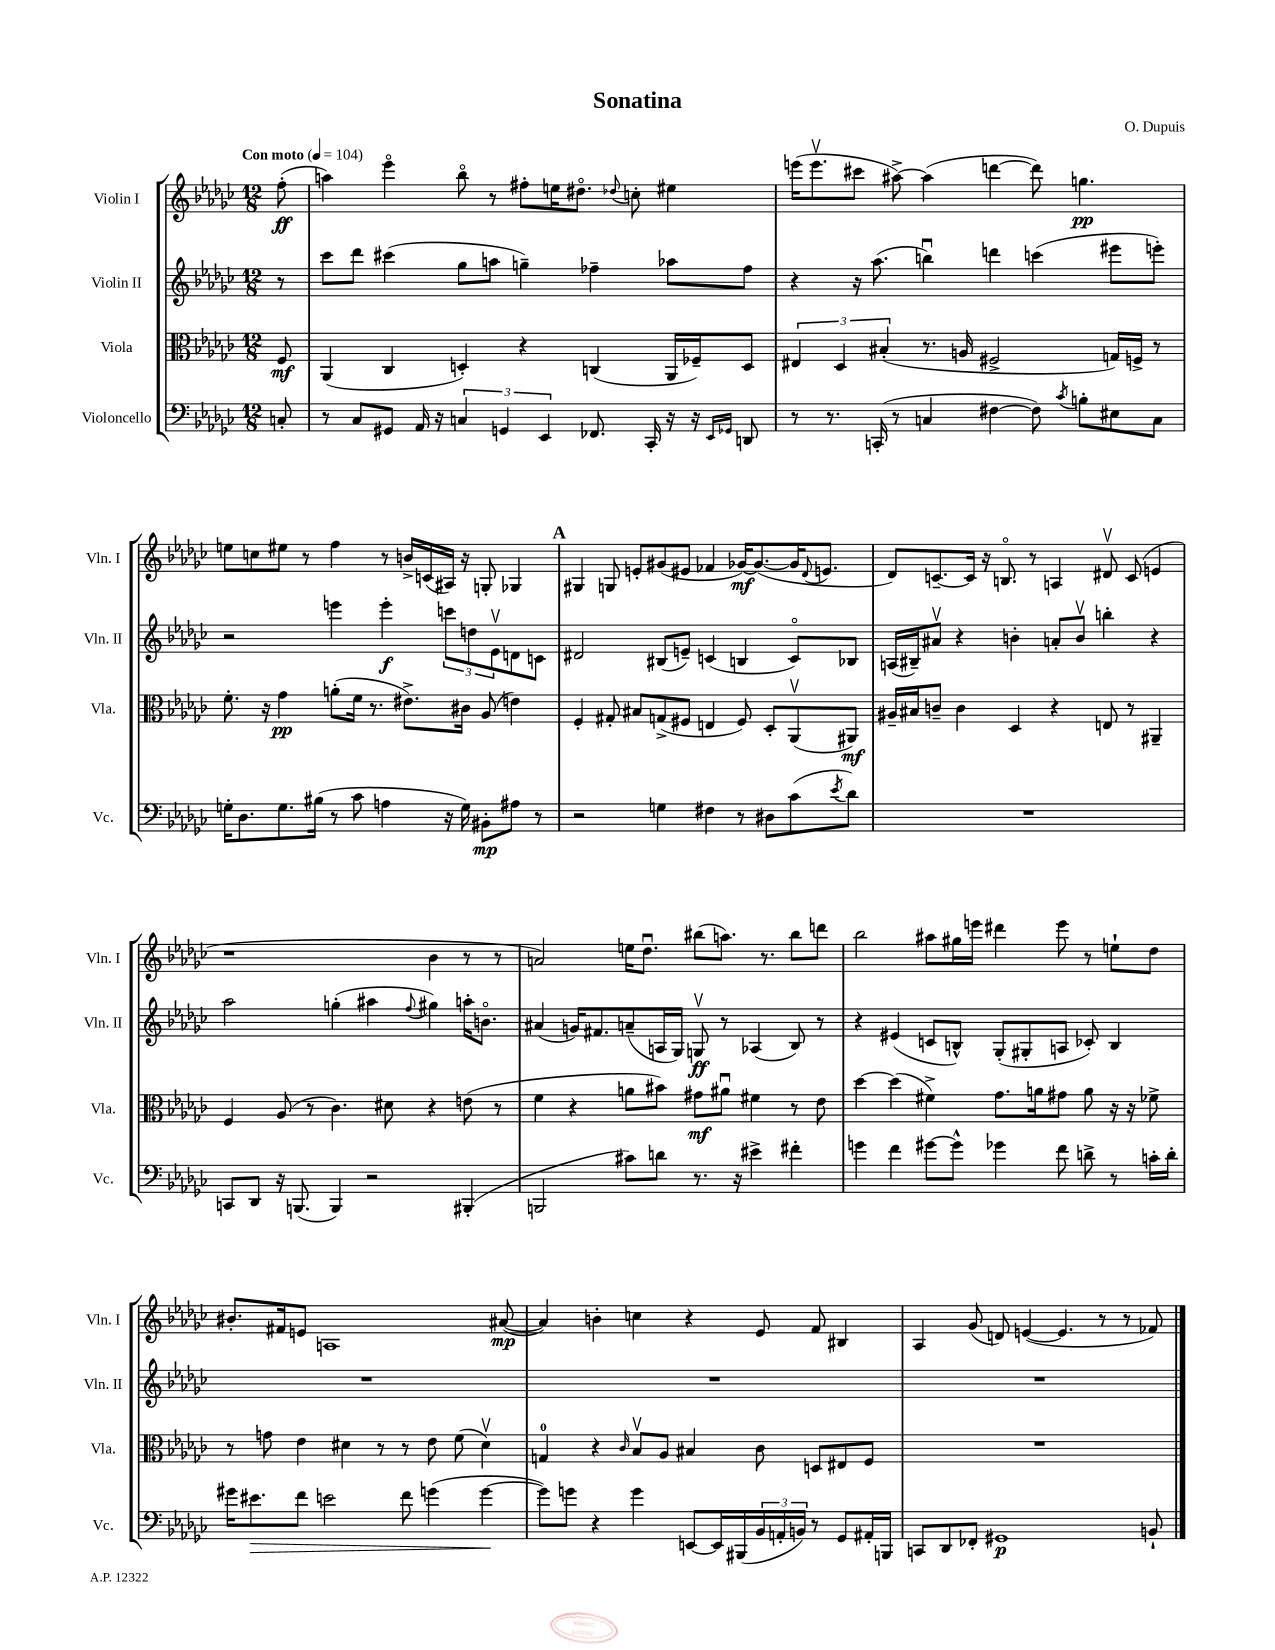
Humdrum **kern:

**kern	**kern	**kern	**kern
*staff4	*staff3	*staff2	*staff1
*clefF4	*clefC3	*clefG2	*clefG2
*k[b-e-a-d-g-c-]	*k[b-e-a-d-g-c-]	*k[b-e-a-d-g-c-]	*k[b-e-a-d-g-c-]
*M12/8	*M12/8	*M12/8	*M12/8
*MM104	*MM104	*MM104	*MM104
8C'	8F	8r	(8ff'
=	=	=	=
8r	(4AA-	8ccc-	4aa)
8C-	.	8ddd-	.
8GG#	4C-	(4ccc#	4eee-o
16AA-	.	.	.
16r	.	.	.
6C	4D')	8gg-	8bb-o
.	.	8aa	8r
6GG	.	.	.
.	4r	4gg~)	8ff#'
6EE-	.	.	.
.	.	.	16ee
.	.	.	8.dd#o
8.FF-	(4C	4ff-~	.
.	.	.	8qqdd-
.	.	.	8cc'
16CC-'	.	.	.
16r	16AA-	8aa-	4ee#
16r	16F-~)	.	.
16qqEE-	.	.	.
16qqGG-	.	.	.
8DD	8D	8ff-	.
=	=	=	=
8r	6E#	4r	(16eee
.	.	.	8.eeev
8.r	.	.	.
.	6D-	.	.
.	.	16r	8ccc#
(16CC'	.	(8.aa-	.
.	(6B#'	.	.
8r	.	.	[8aa#^)
4C	8.r	4bbu)	(4aa#]
.	16A	.	.
[4F#	2F#^	4ddd	[4ddd
8F#])	.	(4ccc	8ddd])
8qc-	.	.	.
8B'	.	.	4.gg
8E#	16G)	8eee#	.
.	16F^	.	.
8C	8r	8eee')	.
=	=	=	=
16G'	8.f'	2r	8ee
8.D-	.	.	.
.	.	.	8cc
.	16r	.	.
8.G	4g-	.	8ee#
.	.	.	8r
(16B#	.	.	.
8r	(8a'	4eee	4ff
8c-	16f	.	.
.	8.r	.	.
4A	.	4eee'	8r
.	8.e#^)	.	16b^
.	.	.	(16c
16r	.	12ccc	16A#)
16G)	16c#	.	16r
.	.	12dd	.
8BB#'	(8A-	.	8G'
.	.	12e-v	.
8A#	4e)	8d	4G-
8r	.	8c	.
=	=	=	=
2r	4F'	2d#	4G#
.	8G#'	.	8G
.	8B#	.	8e'
4G	(8G^	(8B#	(8g#
.	8F#	8e~)	8e#
4F#	4E	(4c	4f-
8r	8F#)	4B	[16g-)
.	.	.	(8.g-_
8D#	8D-'	.	.
(8c-	(8AA-v	8co)	16g-]
.	.	.	8qqd-
.	.	.	8.e
8qe-	.	.	.
8d-)	8AA#)	8B-	.
=	=	=	=
1.r	16A#~	(16A	8d-)
.	16B#	16B#~)	.
.	8c~	8a#v	[8.c~
.	4c	4r	.
.	.	.	16c]
.	.	.	16r
.	.	.	8.Bo
.	4D-	4b'	.
.	.	.	8r
.	4r	8a'	4A
.	.	8bv	.
.	8E	4bb'	8d#v
.	8r	.	(8c
.	4AA#~	4r	4e
=	=	=	=
8CC	4F	2aa-	1r
8DD-	.	.	.
16r	(8A-	.	.
(8.BBB	.	.	.
.	8r	.	.
4BBB)	4.c-)	(4gg'	.
2r	.	4aa#	.
.	8d#	.	.
.	.	8qqff	.
.	4r	4gg#)	4b-
(4BBB#'	(8e	16aa'	8r
.	.	8.bo	.
.	8r	.	8r
=	=	=	=
2BBB	4f	(4a#	2a)
.	4r	16g)	.
.	.	8.f#	.
8c#)	8a	(8a~	16ee
.	.	.	8.dd-u
8d	8b#)	16A	.
.	.	16G-)	.
8.r	8g#	8Gv	(8bb#
.	8a#u	8r	8.aa)
16r	.	.	.
4e#^	4f#	(4A-	.
.	.	.	8.r
4f#'	8r	8B-)	8bb#
.	8e-	8r	8ddd
=	=	=	=
4g	[4dd-	4r	2bb-
4f	(4dd-]	(4e#	.
[8g#	4f#^)	8c	8aa#
8g#^^]	.	8B^^)	16gg#
.	.	.	16eee
4g-	8.g-	(8G-'	4ddd#
.	.	8G#'	.
.	16a	.	.
8f	8g#	8A	8eee
8d^	8a	8c-')	8r
8r	16r	4B	8ee`
.	16r	.	.
16c'	8f-^	.	8dd-
16d'	.	.	.
=	=	=	=
16g#	8r	1.r	8.b#'
8.e#	.	.	.
.	8g	.	.
.	.	.	16f#
8f	4e-	.	8e
2e	.	.	1A
.	4d#	.	.
.	8r	.	.
8f	8r	.	.
(4g	8e-	.	.
.	(8f	.	.
[4g	4d#v)	.	.
.	.	.	([8a#
=	=	=	=
8g])	4G	1.r	4a#])
8g	.	.	.
4r	4r	.	4b'
.	16qqc-	.	.
4g	8B-v	.	4cc
.	8A-	.	.
[8EE	4B#	.	4r
16EE]	.	.	.
(16BBB#	.	.	.
24BB-	8c-	.	8e-
24AA'	.	.	.
24BB)	.	.	.
8r	8D	.	8f
8GG-	8E#	.	4B#
16AA#'	8F	.	.
16BBB	.	.	.
=	=	=	=
8CC	1.r	1.r	4A-
8DD-	.	.	.
8FF-'	.	.	(8g-
1GG#	.	.	8d)
.	.	.	([4e
.	.	.	4.e]
.	.	.	8r
.	.	.	8r
8BB`	.	.	8f-)
==	==	==	==
*-	*-	*-	*-
